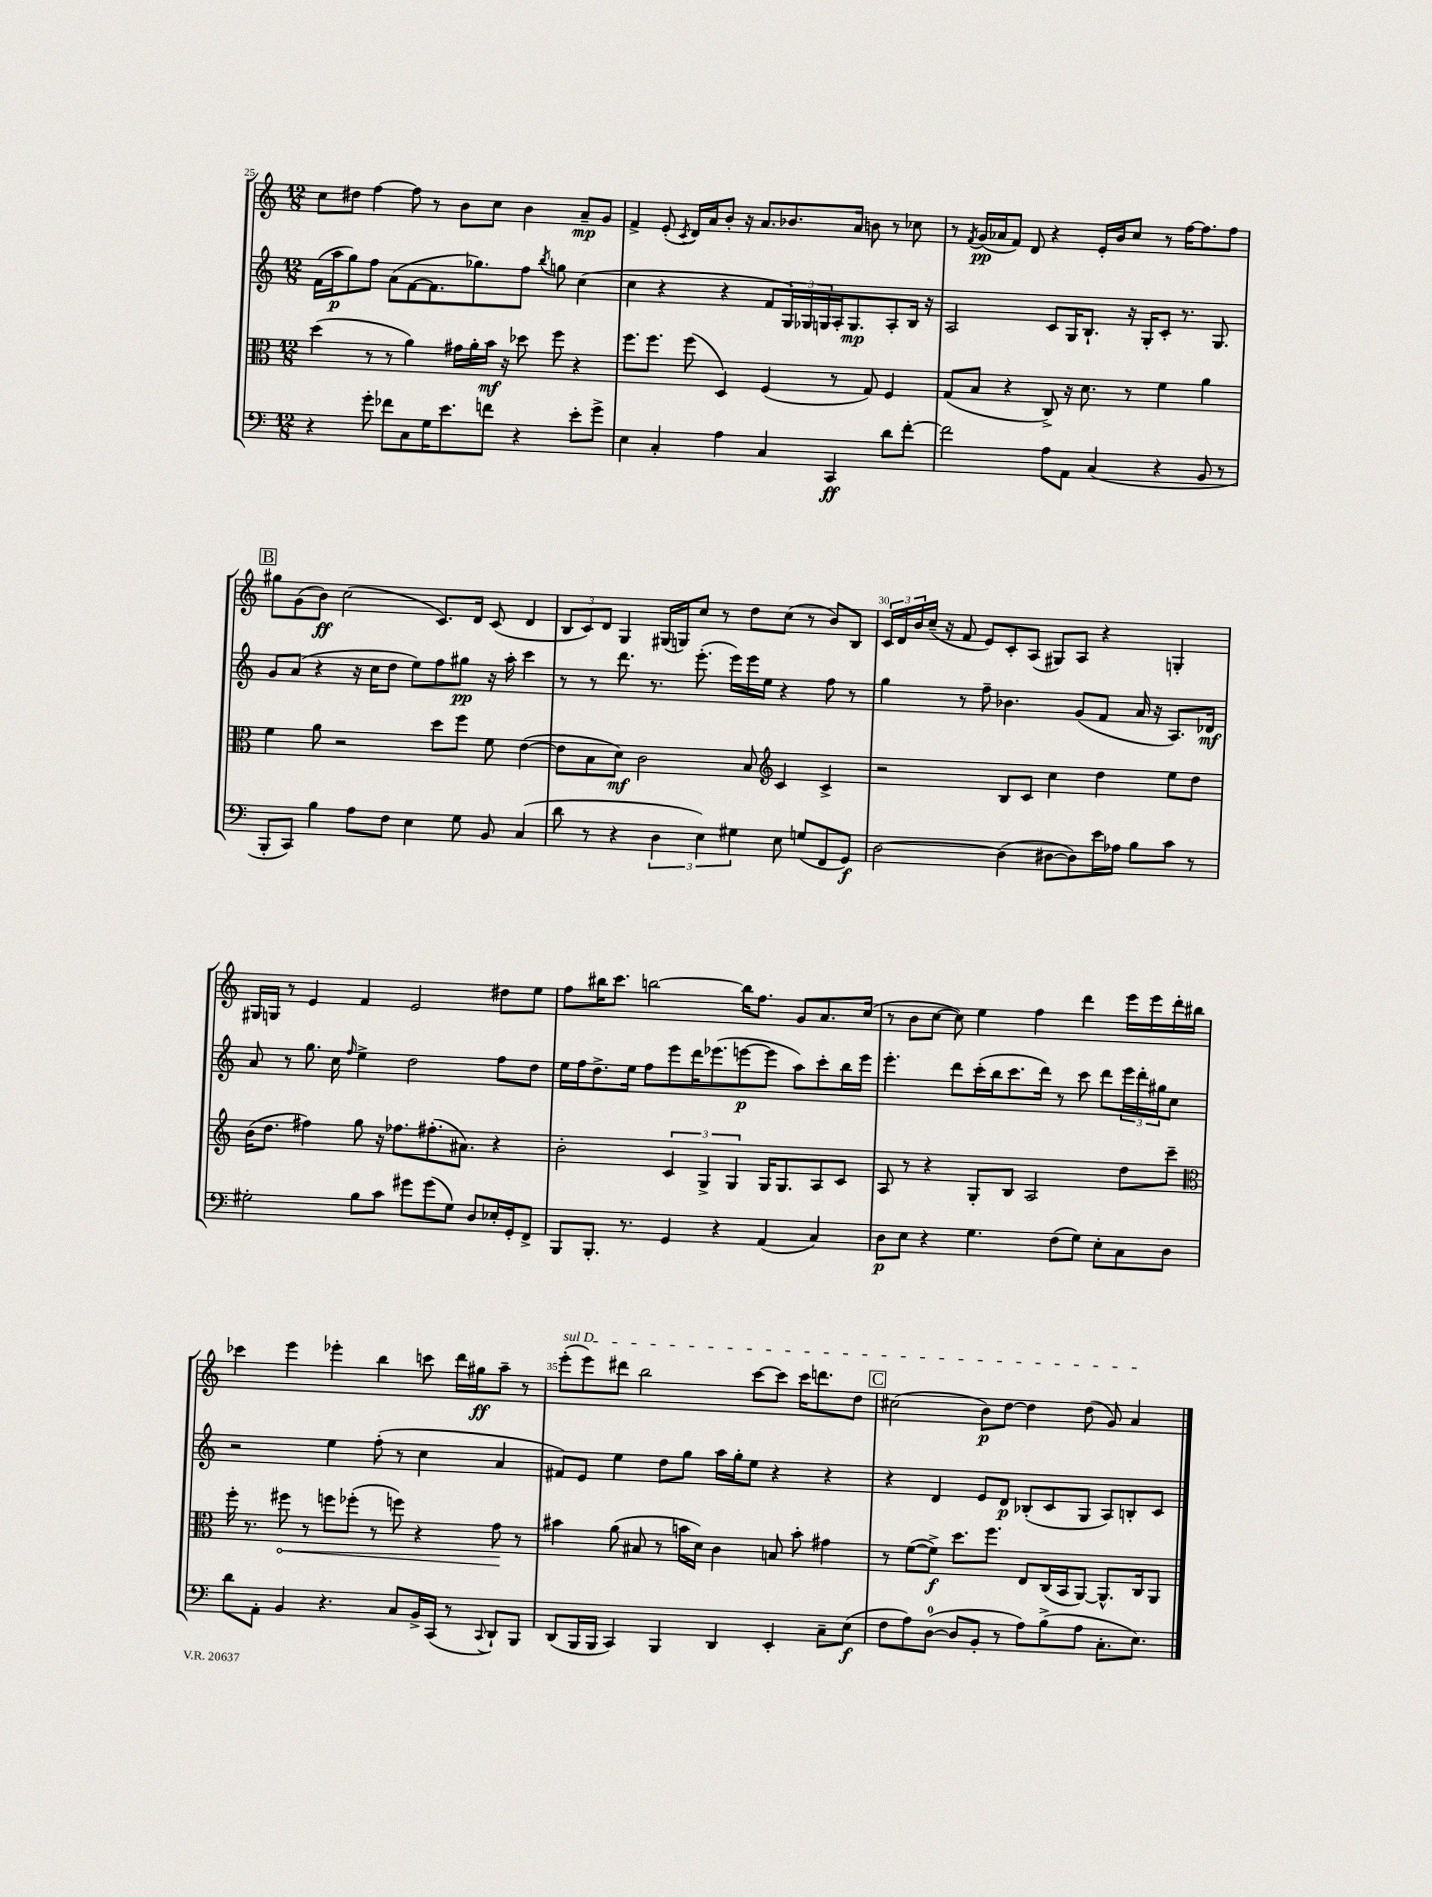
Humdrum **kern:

**kern	**dynam	**kern	**dynam	**kern	**dynam	**kern	**dynam
*part4	*part4	*part3	*part3	*part2	*part2	*part1	*part1
*staff4	*staff4	*staff3	*staff3	*staff2	*staff2	*staff1	*staff1
*clefF4	*	*clefC3	*	*clefG2	*	*clefG2	*
*k[]	*	*k[]	*	*k[]	*	*k[]	*
*M12/8	*	*M12/8	*	*M12/8	*	*M12/8	*
=25	=25	=25	=25	=25	=25	=25	=25
4r	.	(4dd\	.	(16f\LL	.	8cc\L	.
.	.	.	.	16aa\J	p	.	.
.	.	.	.	8gg\)	.	8dd#X\J	.
8g'\	.	8r	.	8ff\J	.	[4ff\	.
8f-X\L	.	8r	.	(8a\L	.	.	.
8C\	.	4a\)	.	[8f\	.	8ff\]	.
16G\K	.	.	.	8.f\]	.	8r	.
8.e\	.	.	.	.	.	.	.
.	.	16g#X\LL	.	.	.	8b\L	.
.	.	16a'\	.	8.gg-X\)	.	.	.
8fn\J	.	16b\JJ	mf	.	.	8cc\J	.
.	.	16r	.	.	.	.	.
4r	.	8dd-X\	.	8ff\J	.	4b\	.
.	.	.	.	8qbb/	.	.	.
.	.	8ff\	.	8ggn\	.	.	.
8e'\L	.	4r	.	(4cc\	.	8a~/L	mp
8g^\J	.	.	.	.	.	8g/J	.
=26	=26	=26	=26	=26	=26	=26	=26
4E\	.	8.ff\L	.	4cc\	.	4f^/	.
.	.	8.ff\J	.	.	.	.	.
4C'/	.	.	.	4r	.	(8e'/	.
.	.	.	.	.	.	8qc/	.
.	.	(8ff\	.	.	.	16d/LL)	.
.	.	.	.	.	.	16a/J	.
4A\	.	4D/)	.	4r	.	8b'/J	.
.	.	.	.	.	.	16r	.
.	.	.	.	.	.	8.a/L	.
4C/	.	(4F/	.	8f/L	.	.	.
.	.	.	.	24G/L)	.	8.b-X/	.
.	.	.	.	24G-X/	.	.	.
.	.	.	.	24Gn/	.	.	.
4CC/	ff	8r	.	16A'/J	.	.	.
.	.	.	.	8.G/	mp	16a/Jk	.
.	.	8G/)	.	.	.	8bn\	.
8d\L	.	4F/	.	8A'/	.	8r	.
[8f'\J	.	.	.	16B/Jk	.	8cc-X\	.
.	.	.	.	16r	.	.	.
=27	=27	=27	=27	=27	=27	=27	=27
2f\]	.	(8G/L	.	2A/	.	8r	.
.	.	.	.	.	.	8qf/	.
.	.	8B/J	.	.	.	(16g/LL	pp
.	.	.	.	.	.	16a-X/J	.
.	.	4r	.	.	.	8f/J)	.
.	.	.	.	.	.	8d/	.
8A\L	.	8C^/)	.	8c/L	.	4r	.
8AA\J	.	16r	.	16G/K	.	.	.
.	.	8.d\	.	8.B`/J	.	.	.
(4C/	.	.	.	.	.	16e'/LL	.
.	.	.	.	.	.	16b/J	.
.	.	8r	.	16r	.	8cc/J	.
.	.	.	.	16G'/KL	.	.	.
4r	.	4f\	.	8c'/J	.	8r	.
.	.	.	.	8.r	.	[16ff\KL	.
.	.	.	.	.	.	8.ff\]	.
8BB/	.	4a\	.	.	.	.	.
.	.	.	.	8.G/	.	.	.
8r	.	.	.	.	.	8ff\J	.
!!LO:LB:g=z
!!LO:REH:place=s1:t=B
=28	=28	=28	=28	=28	=28	=28	=28
8BBB'/L	.	4f\	.	8g/L	.	8gg#X\L	.
8CC/J)	.	.	.	(8a/J	.	(8g\	.
4B\	.	8a\	.	4r	.	8b\J)	ff
.	.	2r	.	.	.	(2cc\	.
8A\L	.	.	.	16r	.	.	.
.	.	.	.	16cc\KL	.	.	.
8F\J	.	.	.	8dd\J	.	.	.
4E\	.	.	.	8ee\L)	.	.	.
.	.	8dd\L	.	8ff\	.	8.c/L)	.
8G\	.	8ff\J	.	8gg#X\J	pp	.	.
.	.	.	.	.	.	16d/Jk	.
8BB/	.	8f\	.	16r	.	(8c/	.
.	.	.	.	16aa'\	.	.	.
(4C/	.	([4e\	.	4ccc\	.	4d/	.
=29	=29	=29	=29	=29	=29	=29	=29
8d\	.	8e\L]	.	8r	.	12B/L	.
.	.	.	.	.	.	12c/)	.
8r	.	8B\	.	8r	.	.	.
.	.	.	.	.	.	12d/J	.
4r	.	8d\J)	mf	8.ddd\	.	4G/	.
.	.	2c\	.	.	.	.	.
.	.	.	.	8.r	.	.	.
6D\	.	.	.	.	.	(16G#X/LL	.
.	.	.	.	.	.	16Gn/J)	.
.	.	.	.	(8.eee'\	.	8cc/J	.
6E\)	.	.	.	.	.	.	.
.	.	.	.	.	.	8r	.
.	.	.	.	16eee\LL)	.	.	.
6G#X\	.	.	.	.	.	.	.
.	.	8B/	.	16eee\	.	8dd\L	.
.	.	.	.	16ee\JJ	.	.	.
*	*	*clefG2	*	*	*	*	*
8E\	.	4c/	.	4r	.	(8cc\J	.
(8Gn/L	.	.	.	.	.	8r	.
8FF/	.	4c^/	.	8ff\	.	8b/L)	.
8GG/J)	f	.	.	8r	.	8B/J	.
=30	=30	=30	=30	=30	=30	=30	=30
[2D\	.	2r	.	4gg\	.	24c/LL	.
.	.	.	.	.	.	24d/	.
.	.	.	.	.	.	24b/	.
.	.	.	.	.	.	(16cc~/JJ	.
.	.	.	.	.	.	16r	.
.	.	.	.	8r	.	8f/	.
.	.	.	.	8ff~\	.	8e/L)	.
(4D\]	.	8B/L	.	4.b-X\	.	8c'/	.
.	.	8c/J	.	.	.	(8A/J	.
[8D#X\L	.	4cc\	.	.	.	8G#X/L)	.
8D#\])	.	.	.	(8g/L	.	8A/J	.
16e\L	.	4dd\	.	8f/J	.	4r	.
16A-X\JJ	.	.	.	.	.	.	.
8B\L	.	.	.	16a/	.	.	.
.	.	.	.	16r	.	.	.
8c\J	.	8ee\L	.	8.A/L)	.	4Gn'/	.
8r	.	8dd\J	.	.	.	.	.
.	.	.	.	16d-X/Jk	mf	.	.
!!LO:LB:g=z
=31	=31	=31	=31	=31	=31	=31	=31
2G#X'\	.	(16b\KL	.	8a/	.	16G#X/LL	.
.	.	8.dd\J	.	.	.	16Gn/JJ	.
.	.	.	.	8r	.	8r	.
.	.	4ff#X\)	.	8.gg\	.	4e/	.
.	.	.	.	16cc\	.	.	.
.	.	.	.	16qqff/	.	.	.
8B\L	.	8gg\	.	4ee^\	.	4f/	.
8c\J	.	16r	.	.	.	.	.
.	.	8.ff-X\L	.	.	.	.	.
8g#X\L	.	.	.	2dd\	.	2e/	.
(8g#\	.	(8.ff#X'\	.	.	.	.	.
8G#\J)	.	.	.	.	.	.	.
.	.	8.a#X\J)	.	.	.	.	.
8D/L	.	.	.	.	.	.	.
16E-X'/L	.	4r	.	8ff\L	.	8dd#X\L	.
16GG'/J	.	.	.	.	.	.	.
8FF^/J	.	.	.	8dd\J	.	8ee\J	.
=32	=32	=32	=32	=32	=32	=32	=32
8BBB/L	.	2b'\	.	16ee\LL	.	8ff\L	.
.	.	.	.	16ff\J	.	.	.
8.BBB'/J	.	.	.	8.dd^\	.	16bb#X\K	.
.	.	.	.	.	.	8.ccc\J	.
8.r	.	.	.	16ee\Jk	.	.	.
.	.	.	.	8ff\L	.	[2bbn\	.
4GG/	.	6c/	.	8eee\	.	.	.
.	.	.	.	16ddd\K	.	.	.
.	.	6G^/	.	.	.	.	.
.	.	.	.	(8.eee-X\	.	.	.
4r	.	.	.	.	.	.	.
.	.	6G/	.	.	.	.	.
.	.	.	.	[8eeen\	p	16bb\KL]	.
.	.	.	.	.	.	8.ff\J	.
(4AA/	.	16G/KL	.	8eee\J]	.	.	.
.	.	8.G/	.	.	.	.	.
.	.	.	.	8aa\L)	.	8g/L	.
4C/)	.	8A/	.	8ccc'\	.	8.a/	.
.	.	8c/J	.	16bb\L	.	.	.
.	.	.	.	16eee\JJ	.	(16cc/Jk	.
=33	=33	=33	=33	=33	=33	=33	=33
8D\L	p	8A/	.	4.eee'\	.	8r	.
8E\J	.	8r	.	.	.	8b\L	.
4r	.	4r	.	.	.	[8cc\J	.
.	.	.	.	8ddd\L	.	8cc\])	.
4.G\	.	8G'/L	.	(16ccc'\L	.	4ee\	.
.	.	.	.	16bb\J	.	.	.
.	.	8B/J	.	8.ccc\	.	.	.
.	.	2A/	.	.	.	4ff\	.
.	.	.	.	16ddd\Jk)	.	.	.
(8F\L	.	.	.	8r	.	.	.
8G\J)	.	.	.	8ccc\	.	4ddd\	.
8E'\L	.	.	.	8ddd\L	.	.	.
8C\	.	8dd\L	.	24eee\L	.	16eee\LL	.
.	.	.	.	24ddd'\	.	.	.
.	.	.	.	.	.	16eee\	.
.	.	.	.	24gg#X\J	.	.	.
8D\J	.	8ccc~\J	.	8cc\J	.	16ddd'\	.
.	.	.	.	.	.	16bb#X\JJ	.
!!LO:LB:g=z
=34	=34	=34	=34	=34	=34	=34	=34
*	*	*clefC3	*	*	*	*	*
8d\L	.	16ff'\	.	2r	.	4ccc-X\	.
.	.	8.r	.	.	.	.	.
8AA'\J	.	.	.	.	.	.	.
!	!	!	!LO:HP:b	!	!	!	!
4BB/	.	8ff#X\	<	.	.	4eee\	.
.	.	8r	.	.	.	.	.
4.r	.	8ffn\L	.	4ee\	.	4eee-X'\	.
.	.	(8ff-X'\J	.	.	.	.	.
.	.	8r	.	(8ff'\	.	4bb\	.
8C/L	.	8ffn\)	.	8r	.	.	.
16BB^/L	.	4r	.	4cc\	.	8cccn\	.
(16CC/JJ	.	.	.	.	.	.	.
8r	.	.	.	.	.	16ddd\LL	.
.	.	.	.	.	.	16gg#X\J	ff
8qqCC/	.	.	.	.	.	.	.
8DD`/L)	.	8g\	.	4a/	.	8aa~\J	.
8BBB/J	.	8r	[	.	.	8r	.
=35	=35	=35	=35	=35	=35	=35	=35
!	!	!	!	!	!	!LO:TX:a:i:t=sul D	!
(8DD/L	.	4b#X\	.	8f#X/L)	.	(8eee'\L	.
16BBB/L	.	.	.	8e/J	.	8eee\)	.
16BBB/JJ	.	.	.	.	.	.	.
4CC/)	.	(8a\	.	4ee\	.	8ddd#X\J	.
.	.	8B#X/	.	.	.	2bb\	.
4BBB/	.	8r	.	8dd\L	.	.	.
.	.	16bn\LL	.	8gg\J	.	.	.
.	.	16d\JJ)	.	.	.	.	.
4DD/	.	4c\	.	16aa\LL	.	.	.
.	.	.	.	16gg'\J	.	.	.
.	.	.	.	8ee\J	.	[8ccc\L	.
4EE'/	.	8Bn/	.	4r	.	8ccc\J]	.
.	.	8b'\	.	.	.	16ccc\KL	.
.	.	.	.	.	.	8.dddn\	.
8C~\L	.	4g#X\	.	4r	.	.	.
(8E\J	f	.	.	.	.	8dd\J	.
!!LO:REH:place=s1:t=C
=36	=36	=36	=36	=36	=36	=36	=36
8F\L	.	8r	.	4r	.	(2cc#X\	.
8A\)	.	([8f\L	.	.	.	.	.
([8D\J	.	8f^\J])	f	4d/	.	.	.
8D/L]	.	8.dd\L	.	.	.	.	.
8BB'/J	.	.	.	8e/L	.	8b\L)	p
.	.	8.ff\J	.	.	.	.	.
8r	.	.	.	8d/J	p	[8dd\J	.
8A\L)	.	8E/L	.	(8B-X'/L	.	4dd\]	.
(8B^\	.	(16C/L	.	8c/	.	.	.
.	.	16BB/J	.	.	.	.	.
8A\J	.	[8AA/J)	.	8G/J	.	(8dd\	.
8.C'\L	.	8.AA^^/L]	.	8A/L)	.	8g/)	.
.	.	.	.	8Bn'/	.	4a/	.
8.E\J)	.	16C/k	.	.	.	.	.
.	.	8AA/J	.	8c/J	.	.	.
==	==	==	==	==	==	==	==
*-	*-	*-	*-	*-	*-	*-	*-
